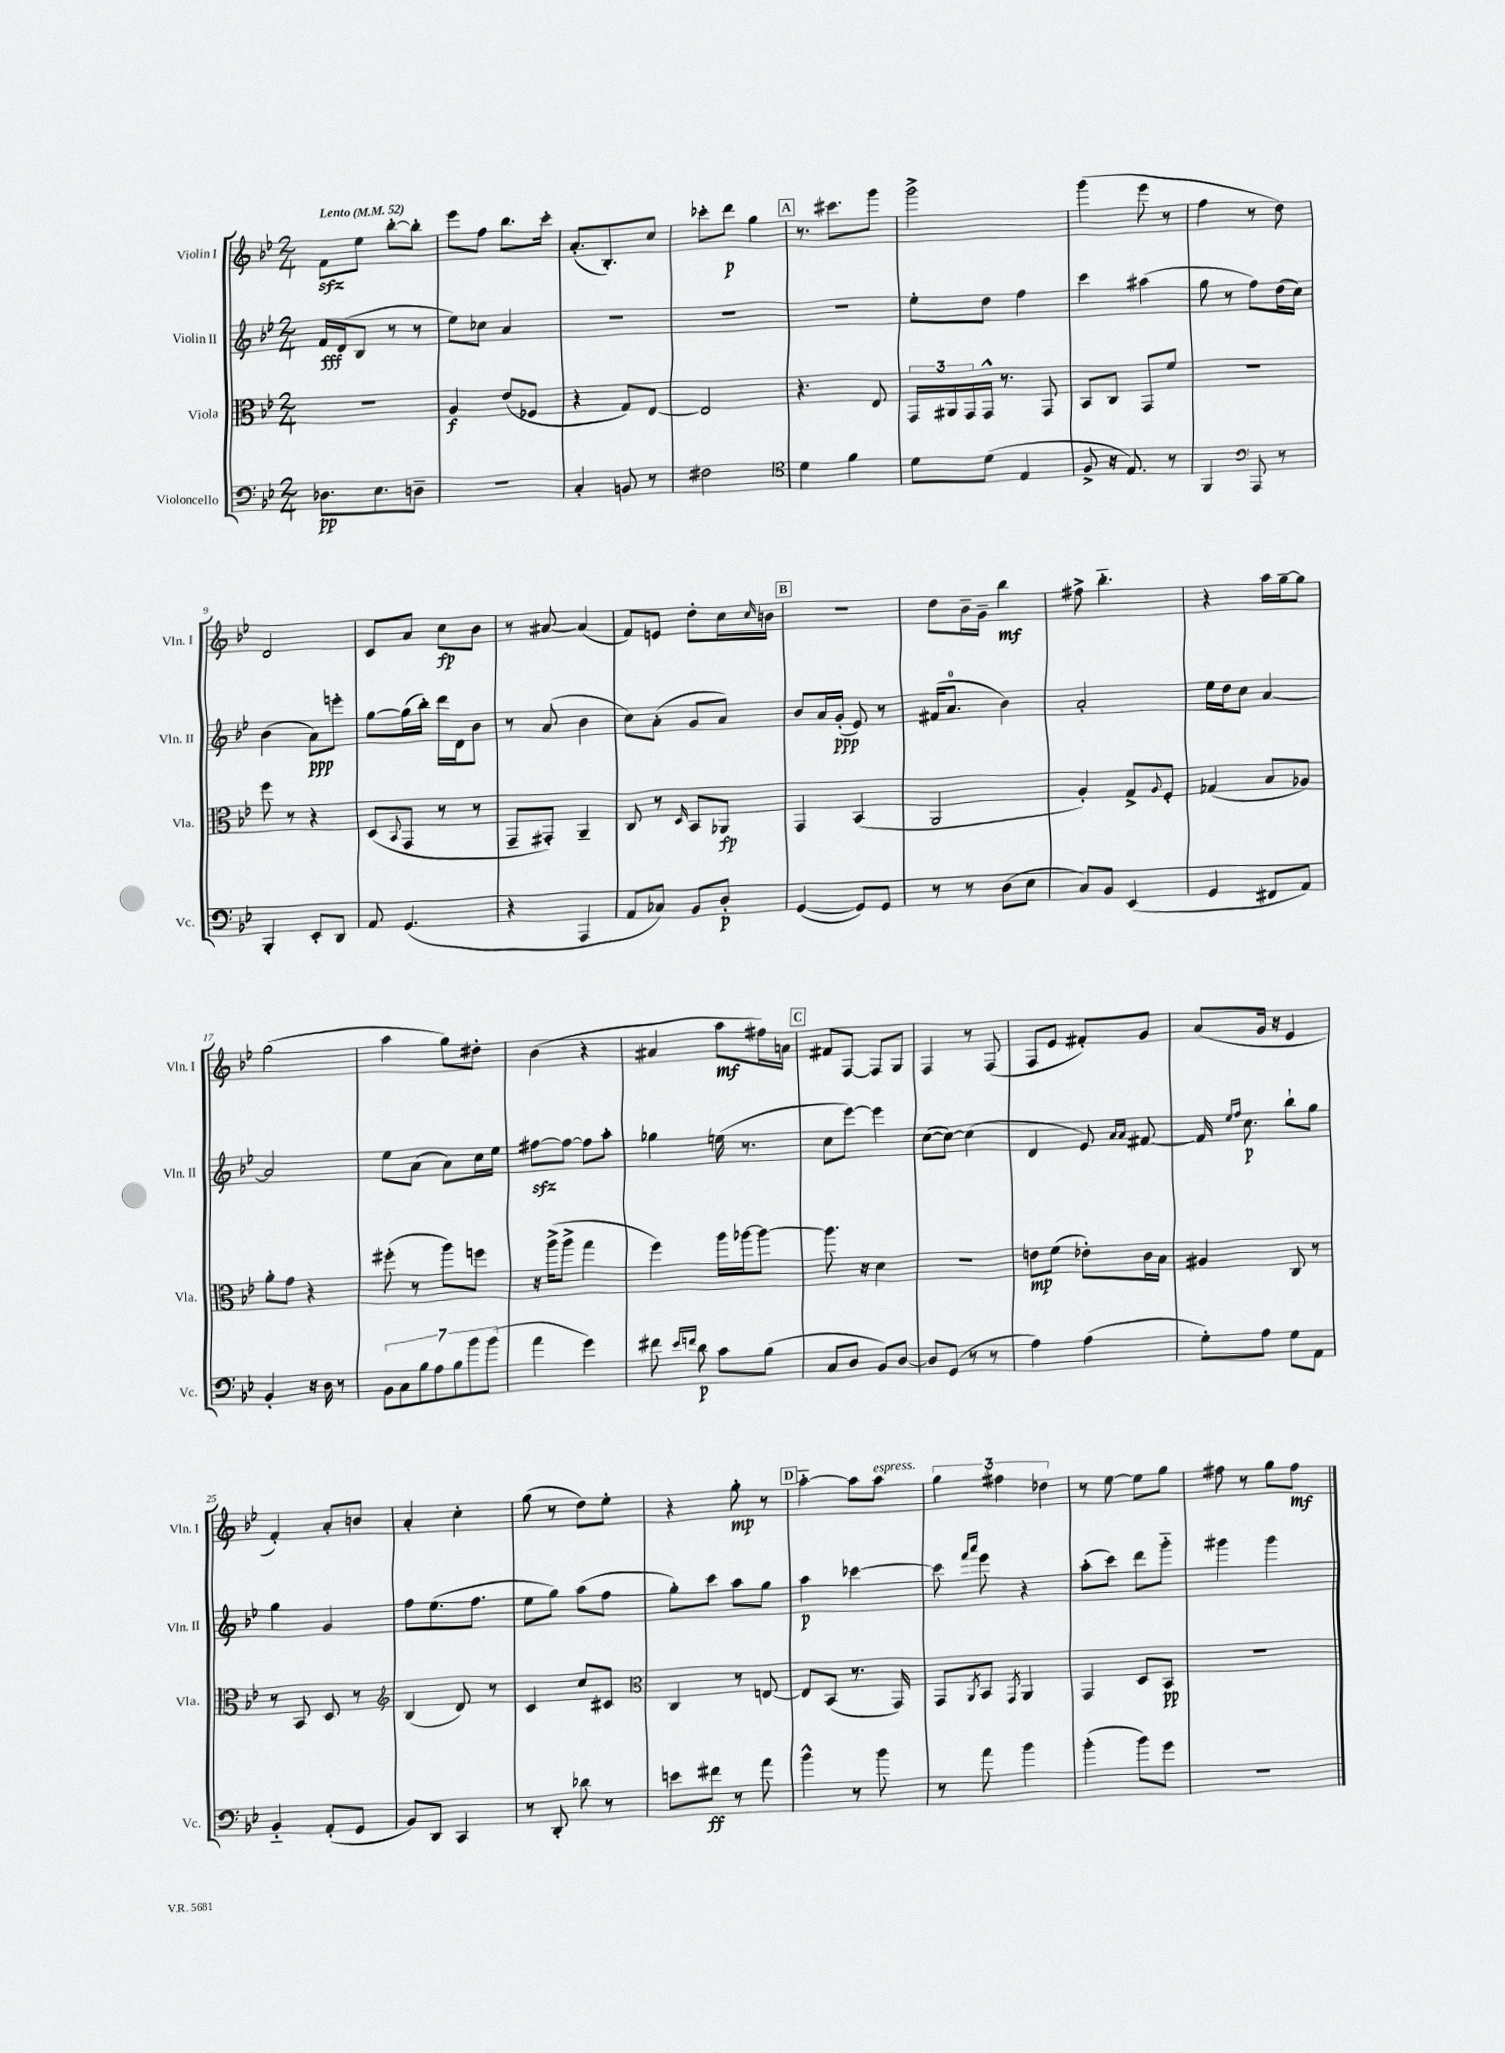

**kern	**kern	**kern	**kern
*staff4	*staff3	*staff2	*staff1
*clefF4	*clefC3	*clefG2	*clefG2
*k[b-e-]	*k[b-e-]	*k[b-e-]	*k[b-e-]
*M2/4	*M2/4	*M2/4	*M2/4
*MM52	*MM52	*MM52	*MM52
8.D-	2r	16f	8f
.	.	(16d	.
.	.	8B-	8ee-
8.E-	.	.	.
.	.	8r	[8bb-'
8D~	.	8r	8bb-']
=	=	=	=
2r	4A	8ee-)	8eee-
.	.	8cc-	8ff
.	(8e-	4a	8.bb-
.	8F-	.	.
.	.	.	16ccc'
=	=	=	=
4C'	4r	2r	(8.a'
.	.	.	8.B-')
8BB	8G)	.	.
8r	[8E-	.	8cc
=	=	=	=
2F#	2E-]	2r	8ccc-'
.	.	.	8ddd
.	.	.	4gg
=	=	=	=
*clefC4	*	*	*
4d	4.r	2r	8.r
.	.	.	8.ccc#
4f	.	.	.
.	8E-	.	8ggg
=	=	=	=
8d	24GG	8ee-'	2ggg^
.	24AA#	.	.
.	24GG	.	.
(8d	16GG^^	8dd	.
.	8.r	.	.
4E-	.	4ff	.
.	8GG	.	.
=	=	=	=
8F^	8BB-	4ccc	(4ggg
16r	8C	.	.
8.E-)	.	.	.
.	8GG	(4aa#	8eee-
8r	8f	.	8r
=	=	=	=
4FF	2r	8gg	4ff
.	.	8r	.
*clefF4	*	*	*
8AAA	.	8ff)	8r
8r	.	(16dd	8dd)
.	.	16cc)	.
=	=	=	=
4BBB-'	8ff	(4b-	2d
.	8r	.	.
8EE-'	4r	8a)	.
8DD	.	8eee'	.
=	=	=	=
8AA	(8D	[8gg	8c
.	8qqBB-	.	.
(4.GG	8GG	(16gg]	8a
.	.	16bb-')	.
.	8r	16ddd	8cc
.	.	16d	.
.	8r	8b-	8b-
=	=	=	=
4r	8GG~	8r	8r
.	8GG#')	(8a	[8a#
4AAA	4AA~	4b-	(4a#]
=	=	=	=
8AA	8C	8cc)	8f)
8C-)	8r	(8a'	8e
.	16qqD	.	.
8BB-	8BB-	8g	8dd'
8D'	8AA-	8a)	16cc
.	.	.	16qqcc
.	.	.	16b
=	=	=	=
([4GG	4GG	8b-	2r
.	.	16a	.
.	.	(16g'	.
8GG])	(4BB-	8e-)	.
8GG	.	8r	.
=	=	=	=
8r	2AA	(16f#	8dd
.	.	8.a	.
8r	.	.	16b-~
.	.	.	16g~
(8D	.	4b-)	4bb-
8E-	.	.	.
=	=	=	=
8C)	4A')	2a'	8ff#^
8BB-	.	.	4.bb-'~
(4EE-	8G^	.	.
.	8qqA	.	.
.	8F'	.	.
=	=	=	=
4GG	(4G-	16ee-	4r
.	.	16dd	.
.	.	8cc	.
8FF#	8B-	[4a	16aa
.	.	.	[16gg~
8AA)	8A-)	.	8gg]
=	=	=	=
4BB-'	8a'	2a]	(2gg
.	8g	.	.
16r	4r	.	.
16D	.	.	.
8r	.	.	.
=	=	=	=
14BB-	(8ff#'	8ee-	4aa
14C	.	.	.
.	8r	(8a	.
14B-	.	.	.
14A	.	.	.
.	8aa)	8a)	8gg)
14B-	.	.	.
14b-	.	.	.
.	8ff	16cc	8dd#'
(14b-	.	.	.
.	.	16ee-	.
=	=	=	=
4a	16r	[8ff#	(4b-
.	(16aa^	.	.
.	8aa^	8ff#_	.
4g)	4gg	8ff#]	4r
.	.	8aa'	.
=	=	=	=
8f#	4ff)	4gg-	4a#
16qqe-	.	.	.
16qqf	.	.	.
8d	.	.	.
8c	16aa	(16ee	8aa
.	[16aa-	8.r	.
(8B-	8aa-_	.	16ff#)
.	.	.	16a
=	=	=	=
8C	8.aa-]	8cc	8f#
8D	.	[8eee-)	[8F
.	16r	.	.
8BB-)	4d	4eee-]	8F]
[8D	.	.	8G
=	=	=	=
8D]	2r	([8cc	4F
(8GG	.	8cc_)	.
8r	.	(4cc]	8r
8r	.	.	(8F
=	=	=	=
4A)	8e	4d	8F
.	(8f	.	8e-
(4A	8e-')	8e-)	8f#')
.	.	16qqa	.
.	.	16qqa	.
.	16c	[8f#	8g
.	16B-	.	.
=	=	=	=
8G')	4A#	16f#]	(8a
.	.	16qqee-	.
.	.	16qqff	.
.	.	8.cc	.
8A	.	.	16g
.	.	.	16r
8G	8C	8bb-`	4e-
8AA	8r	8gg	.
=	=	=	=
4BB-'~	8r	4gg	4f')
.	8BB-	.	.
(8AA'	8D	4g	8a'
8GG	8r	.	8b
=	=	=	=
*	*clefG2	*	*
8BB-)	(4B-	8ff	4a'
8DD	.	(8.ee-	.
4CC	8d)	.	4cc'
.	.	8.ff	.
.	8r	.	.
=	=	=	=
8r	4c	8ee-	(8gg
8DD'	.	8gg)	8r
8d-	8cc	(8aa	8dd)
8r	8c#	8ff	8ee-'
=	=	=	=
*	*clefC3	*	*
8e	4C	8gg')	4r
8f#	.	8ccc	.
8r	8r	8aa	8gg'
8a	[8E	8gg	8r
=	=	=	=
4b-^^	8E]	4aa	[4aa'~
.	(8BB-	.	.
8r	8.r	[4ccc-	8aa]
8b-	.	.	8aa
.	16GG)	.	.
=	=	=	=
8r	8GG	8ccc-]	6gg
.	.	16qqfff	.
.	8qAA	16qqaaa	.
8a	8BB-	8eee-	.
.	.	.	6ff#
.	8qGG	.	.
4b-	4AA	4r	.
.	.	.	6dd-
=	=	=	=
(4b-'	4GG	(8aa'	8r
.	.	8ccc)	[8ee-
8b-)	8D	8ddd	8ee-]
8g	8BB-	8ggg'~	8gg
=	=	=	=
2r	2r	4ggg#	8ff#
.	.	.	8r
.	.	4ggg#	8gg
.	.	.	8ff#
==	==	==	==
*-	*-	*-	*-
